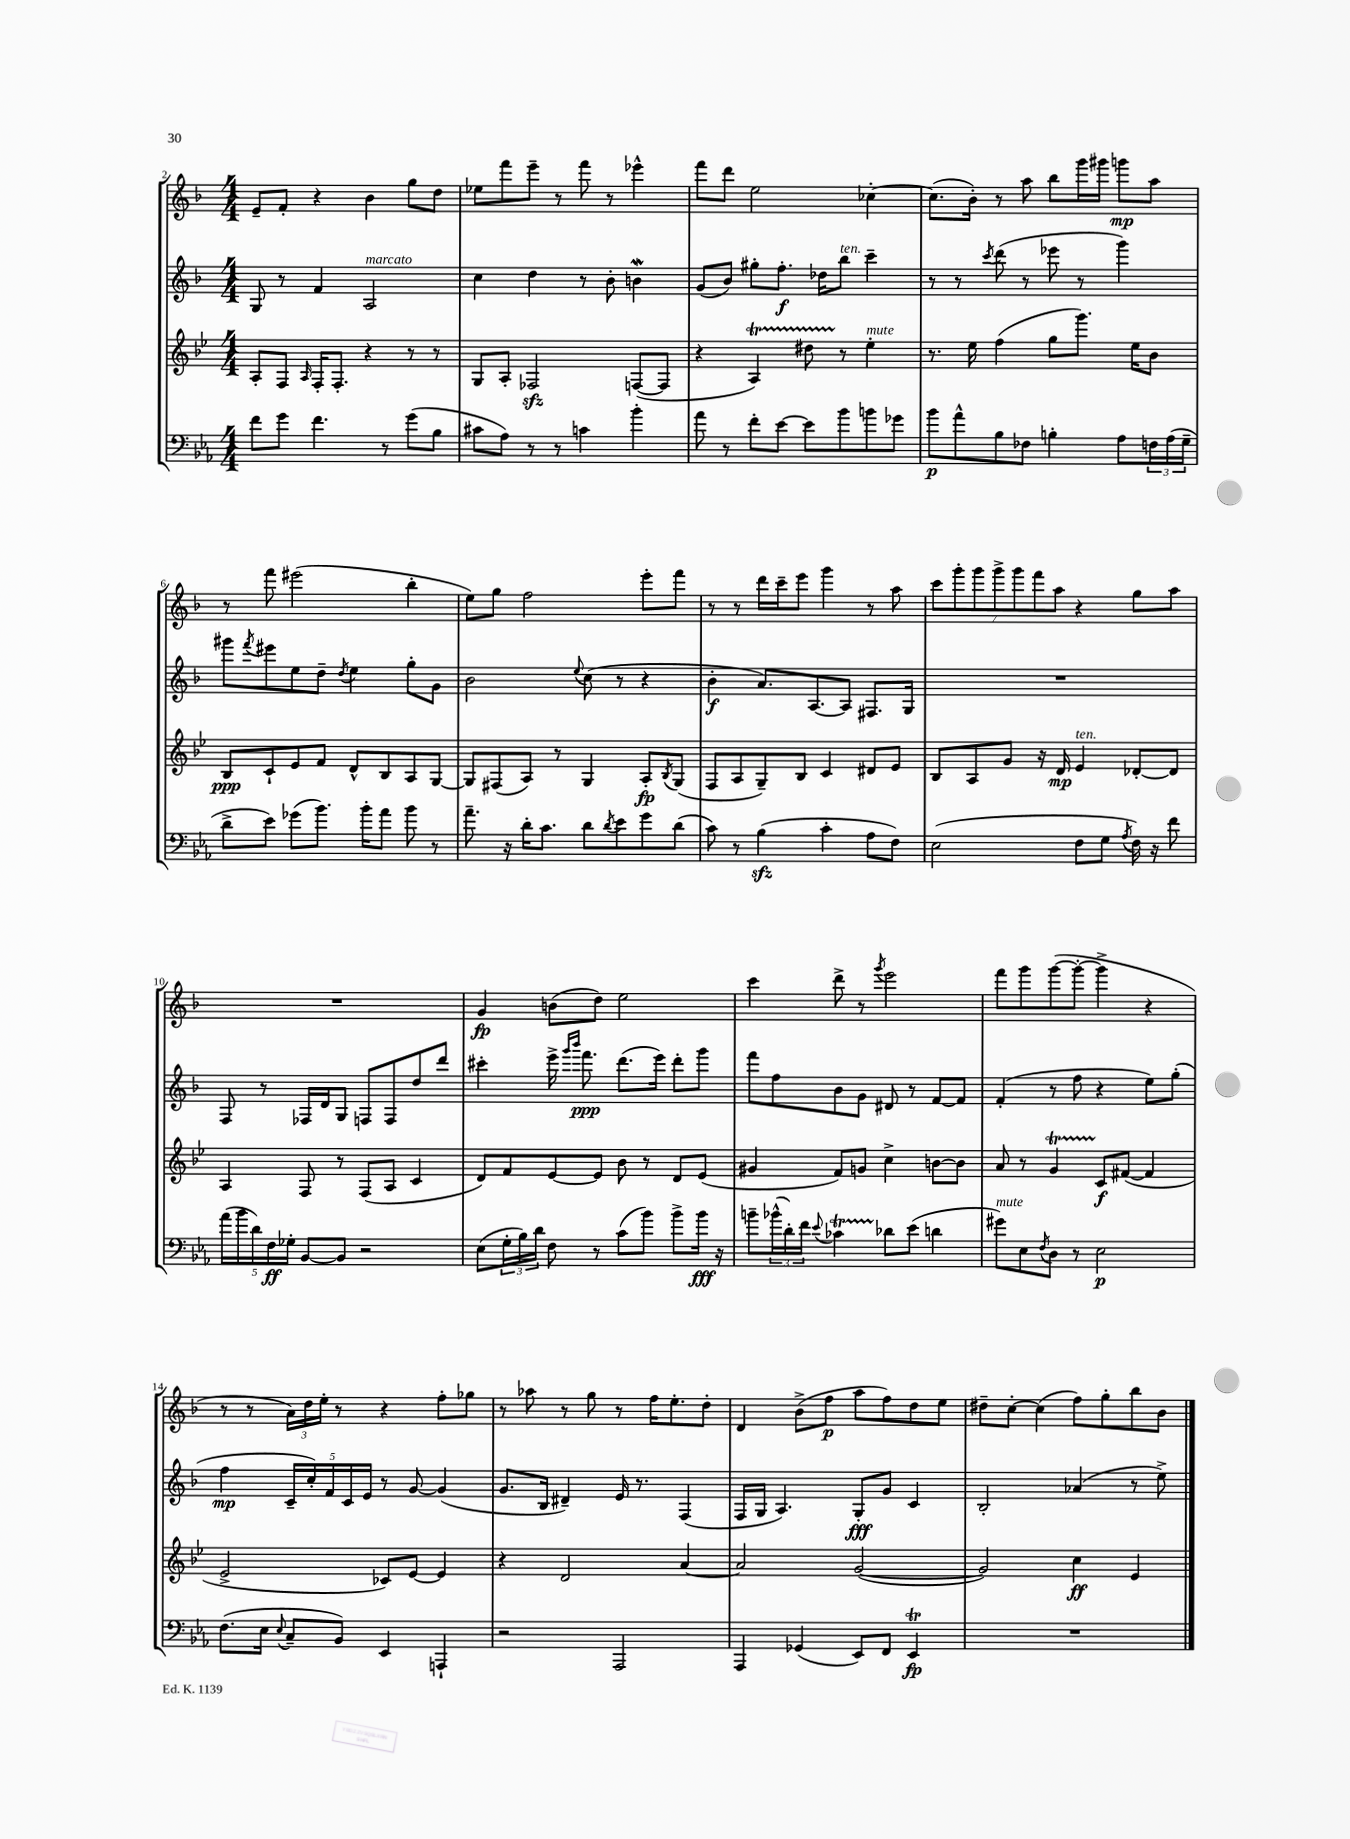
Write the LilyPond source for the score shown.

<<
\new StaffGroup <<
\new Staff = "s0" {
    \clef treble \key f \major \numericTimeSignature \time 4/4
    e'8-- f'8-. r4 bes'4 g''8 d''8 |
    ees''8 f'''8 e'''8-- r8 f'''8 r8 ees'''4-^ |
    f'''8 d'''8 e''2 ces''4~-. |
    ces''8.( bes'16-.) r8 a''8 bes''8 g'''16 gis'''16 g'''8\mp a''8 |
    r8 f'''8 eis'''2( bes''4-. |
    e''8) g''8 f''2 e'''8-. f'''8 |
    r8 r8 d'''16 c'''16-- e'''8 g'''4 r8 a''8 |
    \tuplet 7/4 { c'''8 g'''8-. g'''8 g'''8-> g'''8 f'''8 a''8 } r4 g''8 a''8 |
    R1 |
    g'4\fp b'8( d''8) e''2 |
    c'''4 d'''8-> r8 \acciaccatura { g'''8 } e'''2 |
    f'''8 g'''8 g'''8~( g'''8~-. g'''4-> r4 |
    r8 r8 \tuplet 3/2 { a'16) d''16 e''16-. } r8 r4 f''8-. ges''8 |
    r8 aes''8 r8 g''8 r8 f''16 e''8.-. d''8-. |
    d'4 bes'8->( f''8\p a''8 f''8) d''8 e''8 |
    dis''8-- c''8~-. c''4( f''8) g''8-. bes''8 bes'8 \bar "|." |
}
\new Staff = "s1" {
    \clef treble \key f \major \numericTimeSignature \time 4/4
    g8 r8 f'4 a2^\markup { \italic "marcato" } |
    c''4 d''4 r8 bes'8-. b'4\mordent |
    g'8( bes'8) gis''8-. f''8.-.\f des''16 bes''8^\markup { \italic "ten." } c'''4-- |
    r8 r8 \acciaccatura { c'''8 } d'''8( r8 ees'''8 r8 g'''4) |
    gis'''8 \acciaccatura { f'''8 } eis'''8 e''8 d''8-- \acciaccatura { d''8 } e''4 g''8-. g'8 |
    bes'2 \appoggiatura { e''8 } c''8( r8 r4 |
    bes'4-.\f a'8.) a8.~ a8 fis8. g16 |
    R1 |
    f8 r8 fes16 d'16 g8 f8 f8 d''8 d'''8 |
    cis'''4-. e'''16-> \grace { g'''16 bes'''16 } f'''8.\ppp d'''8.( e'''16) d'''8-. g'''8 |
    f'''8 f''8 bes'8 g'8 dis'8 r8 f'8~ f'8 |
    f'4-.( r8 f''8 r4 e''8) g''8-.( |
    f''4\mp \tuplet 5/4 { c'16-- c''16-.) f'16 c'16 e'16 } r8 g'8~ g'4( |
    g'8. bes16 dis'4--) e'16 r8. f4( |
    f16 g16 a4.) g8-.\fff g'8 c'4 |
    bes2-. aes'4( r8 e''8->) \bar "|." |
}
\new Staff = "s2" {
    \clef treble \key bes \major \numericTimeSignature \time 4/4
    a8-. f8 \grace { a16 } f16-. f8.-. r4 r8 r8 |
    g8 a8-. fes2\sfz f8~( f8 |
    r4 a4\startTrillSpan) dis''8 r8\stopTrillSpan ees''4-.^\markup { \italic "mute" } |
    r8. ees''16 f''4( g''8 g'''8.) ees''16 bes'8 |
    bes8\ppp c'8-! ees'8 f'8 d'8-^ bes8 a8 g8~ |
    g8 fis8( a8) r8 g4 a8-.\fp \acciaccatura { bes8 } g8( |
    f8 a8 g8--) bes8 c'4 dis'8 ees'8 |
    bes8 a8 g'8 r16 d'16\mp ees'4^\markup { \italic "ten." } des'8~-. des'8 |
    a4 f8 r8 f8( a8 c'4 |
    d'8) f'8 ees'8~ ees'8 bes'8 r8 d'8 ees'8( |
    gis'4 f'8) g'8 c''4-> b'8~ b'8 |
    a'8 r8 g'4\startTrillSpan c'8\stopTrillSpan\f fis'8~( fis'4 |
    ees'2-> ces'8) ees'8~ ees'4 |
    r4 d'2 a'4~ |
    a'2 g'2~( |
    g'2) c''4\ff ees'4 \bar "|." |
}
\new Staff = "s3" {
    \clef bass \key ees \major \numericTimeSignature \time 4/4
    f'8 g'8 f'4. r8 g'8( bes8 |
    cis'8 aes8) r8 r8 c'4 bes'4-. |
    aes'8 r8 f'8-. ees'8~ ees'8 bes'8 b'8 ges'8 |
    bes'8\p aes'8-^ bes8 fes8 b4-. aes8 \tuplet 3/2 { f16 aes16( g16-- } |
    d'8-> ees'8) ges'8( bes'8.) bes'16-. aes'8 bes'8 r8 |
    aes'8.-- r16 d'16-. c'8. d'8 \acciaccatura { d'8 } ees'8 g'8 d'8( |
    c'8) r8 bes4\sfz( c'4-. aes8 f8) |
    ees2( f8 g8 \acciaccatura { aes8 } f16) r16 f'8 |
    \tuplet 5/4 { aes'16( bes'16 d'16) f16\ff ges16-. } bes,8~ bes,8 r2 |
    ees8( \tuplet 3/2 { g16-. bes16) d'16 } f8 r8 c'8( bes'8) bes'8-> bes'16\fff r16 |
    b'8-- \tuplet 3/2 { bes'16-^( d'16-.) f'16 } \appoggiatura { ees'8 } ces'4\startTrillSpan des'8\stopTrillSpan ees'8( d'4 |
    gis'8^\markup { \italic "mute" }) ees8 \acciaccatura { f8 } d8 r8 ees2\p |
    f8.( ees16 \appoggiatura { ees8 } c8-- bes,8) ees,4 a,,4-! |
    r2 aes,,2 |
    aes,,4 ges,4( ees,8) f,8 ees,4\trill\fp |
    R1 \bar "|." |
}
>>
>>
\layout { \context { \Score currentBarNumber = #2 } }
